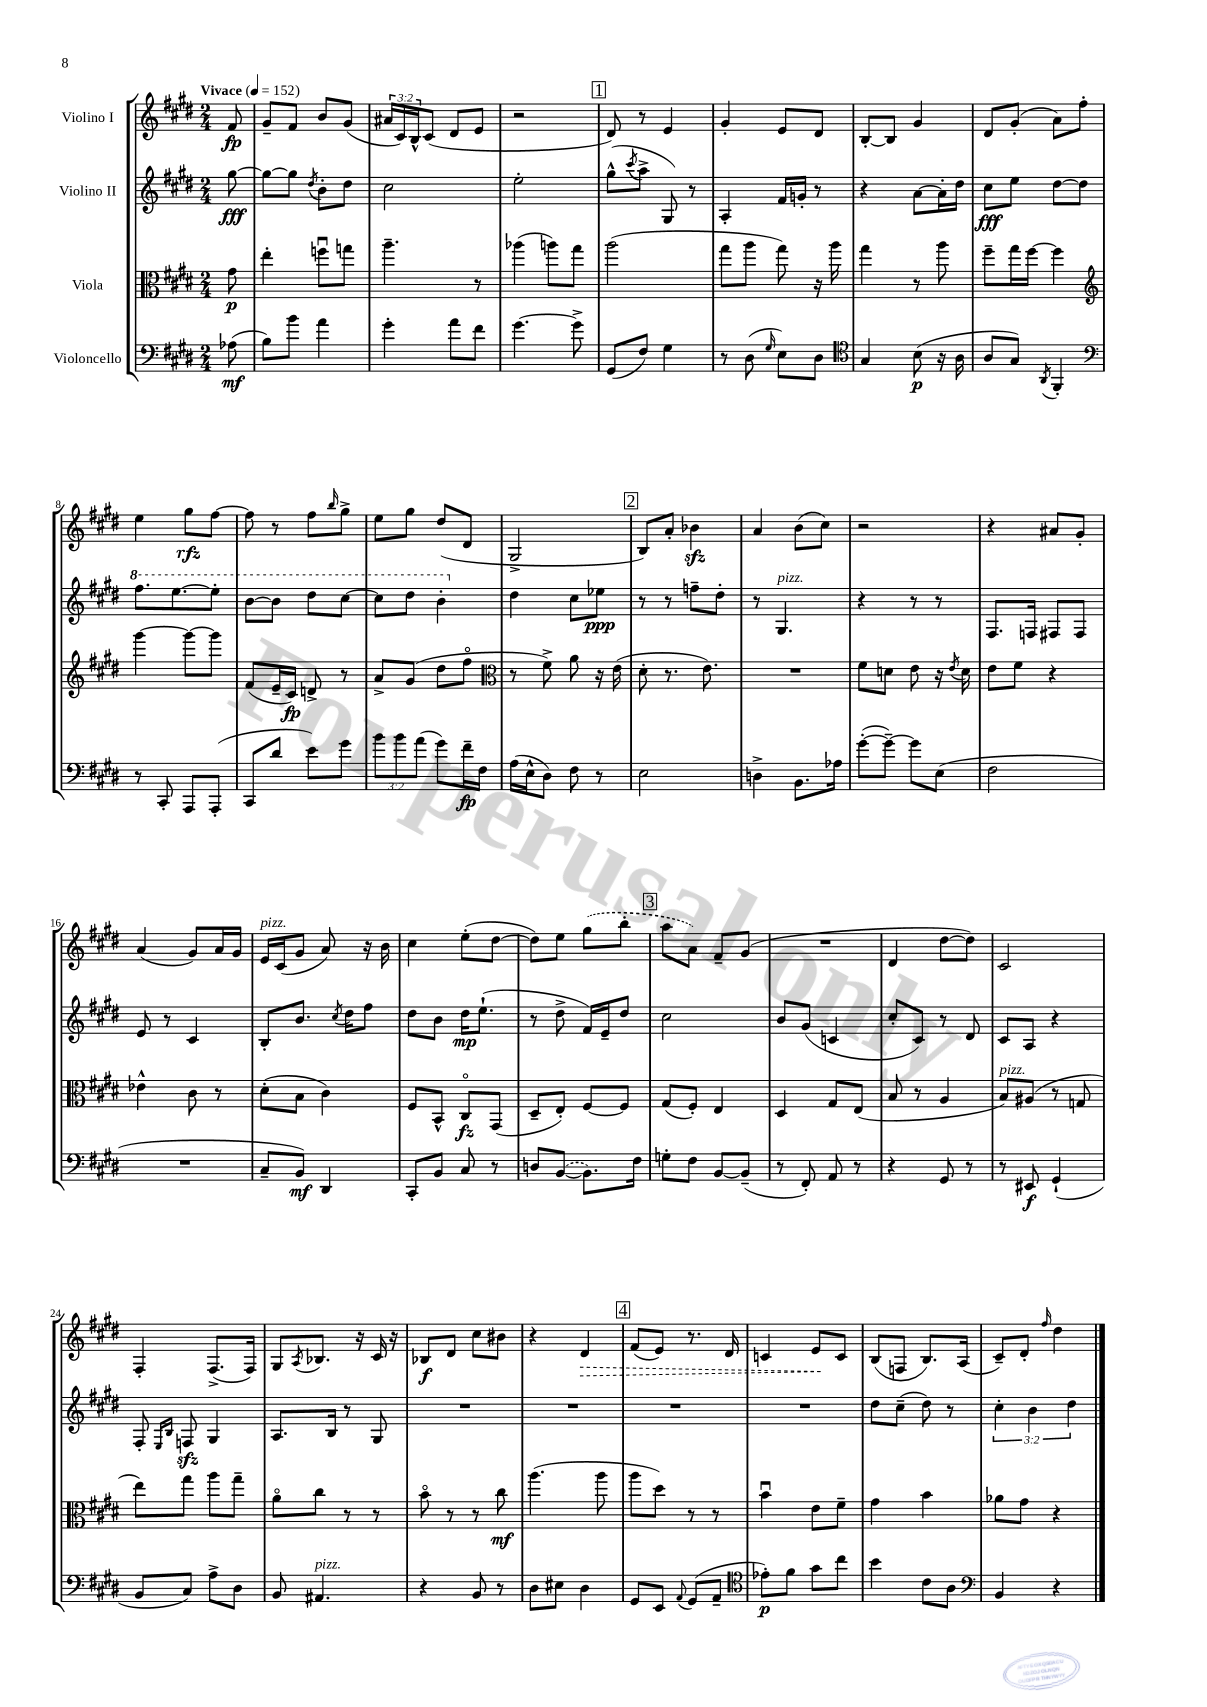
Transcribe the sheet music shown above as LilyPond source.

<<
\new StaffGroup <<
\new Staff = "s0" \with { instrumentName = "Violino I" } {
    \clef treble \key e \major \numericTimeSignature \time 2/4 \override Staff.TupletNumber.text = #tuplet-number::calc-fraction-text \partial 8 \tempo "Vivace" 4 = 152
    fis'8\fp |
    gis'8-- fis'8 b'8 gis'8( |
    \tuplet 3/2 { ais'16 cis'16) b16-^ } cis'8( dis'8 e'8 |
    r2 |
    \mark \markup { \box "1" } dis'8) r8 e'4 |
    gis'4-. e'8 dis'8 |
    b8~-. b8 gis'4 |
    dis'8 gis'8-.( a'8) fis''8-. |
    e''4 gis''8\rfz fis''8~ |
    fis''8 r8 fis''8 \grace { b''16 } gis''8-> |
    e''8 gis''8 dis''8( dis'8 |
    gis2-> |
    \mark \markup { \box "2" } b8) a'8-. bes'4\sfz |
    a'4 b'8( cis''8) |
    r2 |
    r4 ais'8 gis'8-. |
    a'4( gis'8) a'16 gis'16 |
    e'16^\markup { \italic "pizz." } cis'16( gis'8 a'8) r16 b'16 |
    cis''4 e''8-.( dis''8~ |
    dis''8) e''8 \once \slurDashed gis''8( b''8-. |
    \mark \markup { \box "3" } a''8 a'8) fis'8-- gis'8( |
    R2 |
    dis'4 dis''8~ dis''8) |
    cis'2 |
    fis4-. fis8.->( fis16) |
    gis8 \acciaccatura { a8 } bes8. r16 cis'16 r16 |
    bes8\f dis'8 cis''8 bis'8 |
    r4 \once \override Hairpin.style = #'dashed-line dis'4\> |
    \mark \markup { \box "4" } fis'8( e'8) r8. dis'16 |
    c'4 e'8\! c'8 |
    b8( f8 b8.) a16( |
    cis'8--) dis'8-. \grace { fis''16 } dis''4 \bar "|." |
}
\new Staff = "s1" \with { instrumentName = "Violino II" } {
    \clef treble \key e \major \numericTimeSignature \time 2/4 \override Staff.TupletNumber.text = #tuplet-number::calc-fraction-text \partial 8
    gis''8~\fff |
    gis''8~ gis''8 \acciaccatura { dis''8 } b'8-. dis''8 |
    cis''2 |
    e''2-. |
    \mark \markup { \box "1" } gis''8-^( \acciaccatura { cis'''8 } a''8-> gis8) r8 |
    a4-. fis'16 g'16-. r8 |
    r4 a'8~ a'16-. dis''16 |
    cis''8\fff e''8 dis''8~ dis''8 |
    \ottava #1 fis'''8. e'''8.~ e'''8-. |
    b''8~ b''8 dis'''8 cis'''8~ |
    cis'''8 dis'''8 b''4-. \ottava #0 |
    dis''4 cis''8 ees''8\ppp |
    \mark \markup { \box "2" } r8 r8 f''8-- dis''8-. |
    r8 gis4.^\markup { \italic "pizz." } |
    r4 r8 r8 |
    fis8. f16 fis8 fis8 |
    e'8 r8 cis'4 |
    b8-. b'8. \acciaccatura { cis''8 } dis''16 fis''8 |
    dis''8 b'8 dis''16\mp e''8.-!( |
    r8 dis''8-> fis'16) e'16-- dis''8 |
    \mark \markup { \box "3" } cis''2 |
    b'8 gis'8( c'4 |
    cis''8-. cis'8) r8 dis'8 |
    cis'8 a8 r4 |
    fis8-. \grace { e16 b16 } f8\sfz gis4 |
    a8. b16 r8 gis8 |
    R2 |
    R2 |
    \mark \markup { \box "4" } R2 |
    R2 |
    dis''8 cis''8--( dis''8) r8 |
    \tuplet 3/2 { cis''4-. b'4 dis''4 } \bar "|." |
}
\new Staff = "s2" \with { instrumentName = "Viola" } {
    \clef alto \key e \major \numericTimeSignature \time 2/4 \partial 8
    gis'8\p |
    e''4-. f''8\downbow g''8 |
    a''4.-- r8 |
    aes''4( a''8) gis''8 |
    \mark \markup { \box "1" } a''2( |
    gis''8 a''8 gis''8) r16 a''16 |
    gis''4 r8 a''8 |
    fis''8-- gis''16 fis''16~ fis''4 |
    \clef treble gis'''4~ gis'''8~ gis'''8 |
    fis'8( e'16-- cis'16\fp) d'8-> r8 |
    a'8-> gis'8( dis''8 fis''8\flageolet |
    \clef alto r8 fis'8->) a'8 r16 e'16( |
    \mark \markup { \box "2" } dis'8-. r8. e'8.) |
    R2 |
    fis'8 d'8 e'8 r16 \acciaccatura { e'8 } d'16 |
    e'8 fis'8 r4 |
    ees'4-^ cis'8 r8 |
    dis'8-.( b8 cis'4) |
    fis8 b,8-^ cis8\flageolet\fz gis,8( |
    dis8-- e8-.) fis8~ fis8 |
    \mark \markup { \box "3" } gis8( fis8-.) e4 |
    dis4 gis8 e8( |
    b8 r8 a4 |
    b8^\markup { \italic "pizz." }) ais8( r8 g8 |
    e''8) gis''8 a''8 gis''8-- |
    a'8\flageolet cis''8 r8 r8 |
    b'8\flageolet r8 r8 cis''8\mf |
    a''4.( a''8 |
    \mark \markup { \box "4" } a''8 dis''8) r8 r8 |
    b'4\downbow e'8 fis'8-- |
    gis'4 b'4 |
    aes'8 gis'8 r4 \bar "|." |
}
\new Staff = "s3" \with { instrumentName = "Violoncello" } {
    \clef bass \key e \major \numericTimeSignature \time 2/4 \override Staff.TupletNumber.text = #tuplet-number::calc-fraction-text \partial 8
    aes8\mf( |
    b8) b'8 a'4 |
    gis'4-. a'8 fis'8 |
    gis'4.~ gis'8-> |
    \mark \markup { \box "1" } gis,8( fis8) gis4 |
    r8 dis8( \grace { gis16 } e8) dis8 |
    \clef tenor gis4 b8\p( r16 a16 |
    a8 gis8) \acciaccatura { a,8 } fis,4-. |
    \clef bass r8 cis,8-. a,,8 a,,8-.( |
    cis,8 dis'8 e'8) gis'8 |
    \tuplet 3/2 { b'8 b'8 a'8( } gis'8) fis'16--\fp fis16 |
    a16( e16-^ dis8) fis8 r8 |
    \mark \markup { \box "2" } e2 |
    d4-> b,8. aes16 |
    gis'8~-.( gis'8~--) gis'8 e8( |
    fis2 |
    R2 |
    cis8-- b,8\mf) dis,4 |
    cis,8-. b,8 cis8 r8 |
    d8 \once \slurDashed b,8~( b,8.) fis16 |
    \mark \markup { \box "3" } g8-. fis8 b,8~ b,8--( |
    r8 fis,8-.) a,8 r8 |
    r4 gis,8 r8 |
    r8 eis,8\f gis,4-!( |
    b,8 cis8) a8-> dis8 |
    b,8 ais,4.^\markup { \italic "pizz." } |
    r4 b,8 r8 |
    dis8 eis8 dis4 |
    \mark \markup { \box "4" } gis,8 e,8 \appoggiatura { a,8 } gis,8( a,8-- |
    \clef tenor ees'8-.\p) fis'8 gis'8 cis''8 |
    b'4 cis'8 a8 |
    \clef bass b,4 r4 \bar "|." |
}
>>
>>
